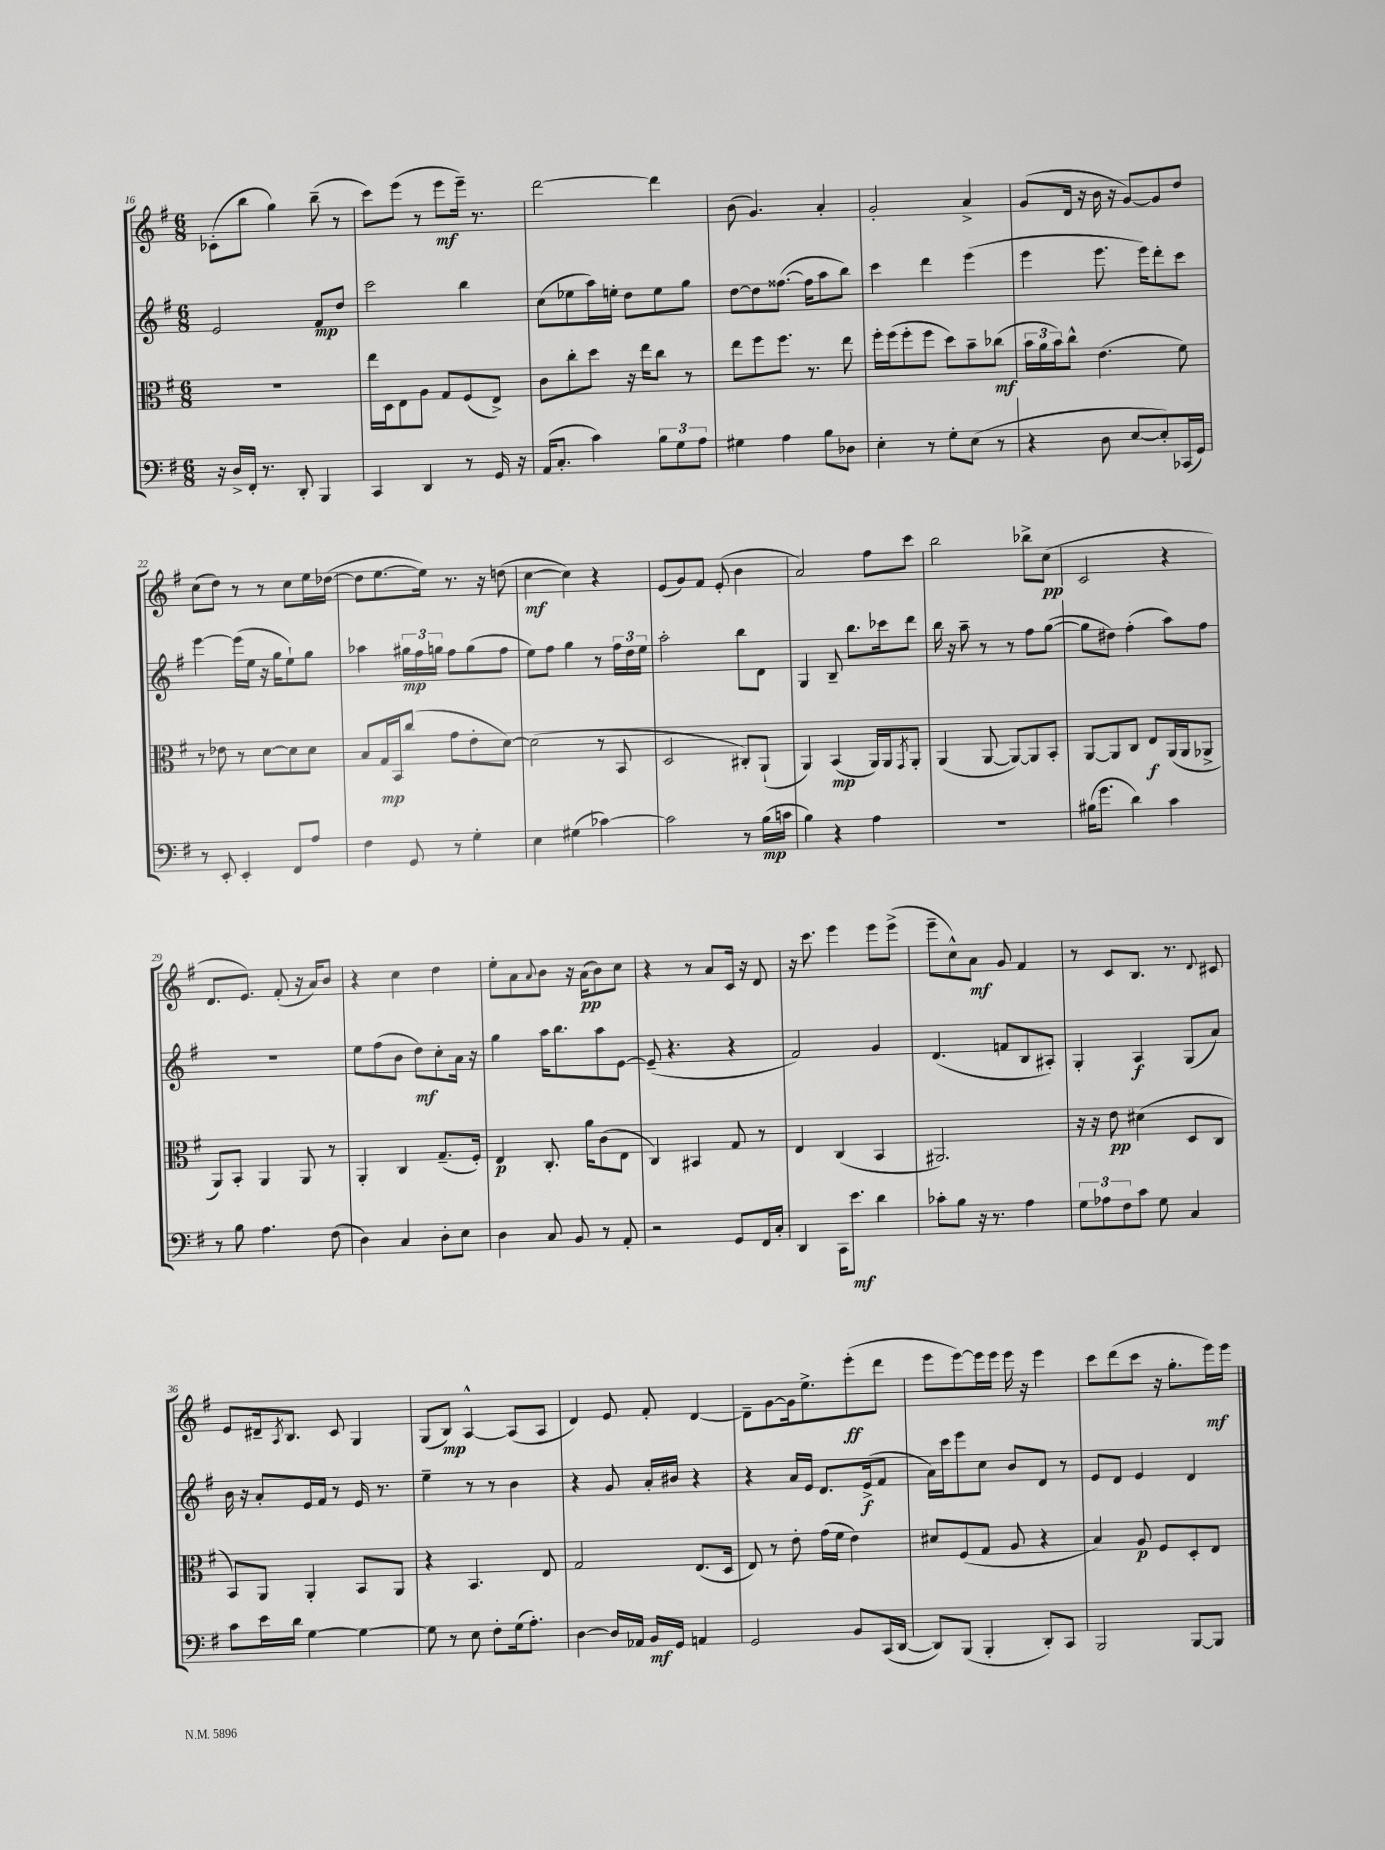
<<
\new StaffGroup <<
\new Staff = "s0" {
    \clef treble \key g \major \numericTimeSignature \time 6/8
    ces'8-.( b''8 g''4) b''8--( r8 |
    c'''8) e'''8( r8 e'''8\mf e'''16--) r8. |
    d'''2~ d'''4 |
    b'8( g'4.) a'4-. |
    g'2-. a'4-> |
    g'8( d'16 r16 b'16 r16 g'8~) g'8 d''8 |
    c''8( d''8) r8 r8 c''8 e''16 des''16~( |
    des''8 e''8.~ e''16) r8. r16 d''8( |
    c''4~\mf c''4) r4 |
    e'8( g'8) fis'8 e'8-.( b'4 |
    a'2) fis''8 c'''8 |
    b''2 bes''8-> c''8\pp( |
    c'2 r4 |
    d'8. e'8.) fis'8-.( r16 a'16) b'8 |
    r4 c''4 d''4 |
    e''8-. a'8 \appoggiatura { a'8 } b'8 r16 a'16\pp( b'8) c''8 |
    r4 r8 a'8 c'16 r16 d'8 |
    r16 c'''8. e'''4 e'''8 e'''8->( |
    e'''8-- c''8-^) a'8\mf g'8 fis'4 |
    r8 c'8 b8. r8. \appoggiatura { d'8 } cis'8 |
    e'8 dis'16-- \acciaccatura { a8 } b8. c'8 g4 |
    g8( b8\mp) a4~-^ a8( a8 |
    d'4) e'8 fis'8-. d'4~ |
    d'8-- g'8~ g'16 e''8.-> e'''8-.\ff( d'''8 |
    e'''8 e'''8~) e'''16 e'''16 e'''16 r16 e'''4 |
    c'''8 d'''8( c'''8 r16 g''8.-. e'''16\mf) e'''16 \bar "|." |
}
\new Staff = "s1" {
    \clef treble \key g \major \numericTimeSignature \time 6/8
    e'2 fis'8\mp d''8 |
    c'''2 b''4 |
    c''8( ees''8 a''16) e''16-. d''8 e''8 g''8 |
    d''8~ d''8 fisis''8.~( fisis''16 a''8 b''8) |
    c'''4 d'''4 e'''4( |
    e'''4 e'''8. e'''16) d'''8-. c'''8 |
    e'''4~ e'''16( e''16 r16 g''16 e''8-!) g''8 |
    aes''4 \tuplet 3/2 { gis''16\mp fis''16 g''16 } fis''8 g''8( fis''8 |
    e''8) fis''8 g''4 r8 \tuplet 3/2 { fis''16 d''16 e''16 } |
    a''2-. b''8 d'8 |
    g4 b8-- b''8. ces'''16 d'''8 |
    b''16 r16 a''8-- r8 r8 fis''8 g''8~( |
    g''8 dis''8) fis''4-.( a''8) fis''8 |
    R2. |
    e''8 fis''8( b'8 d''8\mf) c''8-. a'16 r16 |
    g''4 a''16 b''8. a''8 e'8~ |
    e'8--( r4. r4 |
    fis'2) g'4 |
    d'4.( f'8 b8 ais8-.) |
    g4-. a4\f g8( a'8) |
    b'16 r16 a'8-. e'16 fis'16 r8 e'16 r8. |
    e''4-- r8 r8 b'4 |
    r4 g'8 a'16-. bis'16 r4 |
    r4 a'16 e'16 d'8. e'16->\f( fis'8 |
    a'16) c'''16 e'''8 c''8 b'8 d'8 r8 |
    e'8 d'8 e'4 d'4 \bar "|." |
}
\new Staff = "s2" {
    \clef alto \key g \major \numericTimeSignature \time 6/8
    R2. |
    e''16 d16 e8 a8 g8 fis8( e8->) |
    c'8 c''8-. d''8 r16 e''16 c''8 r8 |
    e''8 fis''8 fis''8. r8. e''8 |
    fis''16-. fis''16( fis''8-. fis''8 d''8) b'8-- ces''8\mf( |
    \tuplet 3/2 { b'16 a'16 b'16) } c''8-^ e'4.( fis'8) |
    r8 ees'8 r8 d'8~ d'8 d'8 |
    b8 g16\mp b,16 c''8( g'8 e'8-. d'8~) |
    d'2( r8 b,8 |
    d2 cis8-.) a,8-!( |
    a,4) b,4\mp( a,16) a,16 \acciaccatura { g,8 } a,8-. |
    a,4( a,8~ a,8~) a,8 b,8-. |
    a,8~ a,8 c8 e8\f a,16( a,16 aes,8-> |
    a,8) b,8-. a,4 a,8 r8 |
    a,4-. c4 g8.--( fis16-.) |
    e4\p c8.-. a'16 c'8( e8 |
    c4) bis,4 g8 r8 |
    e4 c4( b,4 |
    ais,2.) |
    r16 r16 e'8\pp dis'4( d8 c8 |
    b,8) a,8 a,4-. b,8 a,8 |
    r4 b,4. e8 |
    g2 e8.( d16 |
    e8) r8 e'8-. g'16( fis'16 e'4) |
    dis'8 fis8( g8 a8 r4 |
    b4) a8\p fis8 d8-. e8 \bar "|." |
}
\new Staff = "s3" {
    \clef bass \key g \major \numericTimeSignature \time 6/8
    r16 d16-> fis,16-. r8. d,8-. b,,4 |
    c,4 d,4 r8 g,16 r16 |
    a,16( c8.-. c'4) \tuplet 3/2 { b8 g8 a8 } |
    gis4 a4 b8 des8 |
    e4-. r8 g8-. e8( r8 |
    r4 d8 e8~ e8-.) ces,16( g,16) |
    r8 e,8-. e,4-. fis,8 a8 |
    fis4 g,8 r8 g4-. |
    e4 gis4( ces'4~) |
    ces'2 r8 b16\mp( c'16 |
    b4) r4 a4 |
    R2. |
    bis16( g'8. d'4) c'4 |
    r8 b8 a4. fis8( |
    d4) c4 d8-. e8 |
    d4 c8 b,8 r8 a,8-. |
    r2 g,8 fis,16 c16-. |
    d,4 c,16 e'8.\mf d'4 |
    ces'8-. b8 r16 r8. a4 |
    \tuplet 3/2 { g8 aes8 fis8 } c'8 g8 c4 |
    c'8 e'16 d'16 g4~ g4~ |
    g8 r8 e8 fis8-. g16( a8.-.) |
    d4~ d16 aes,16 b,16\mf g,16 a,4 |
    g,2 b,8 c,16( d,16~ |
    d,8) b,,8( b,,4-. d,8-.) c,8 |
    b,,2 b,,8~ b,,8 \bar "|." |
}
>>
>>
\layout { \context { \Score currentBarNumber = #16 } }
